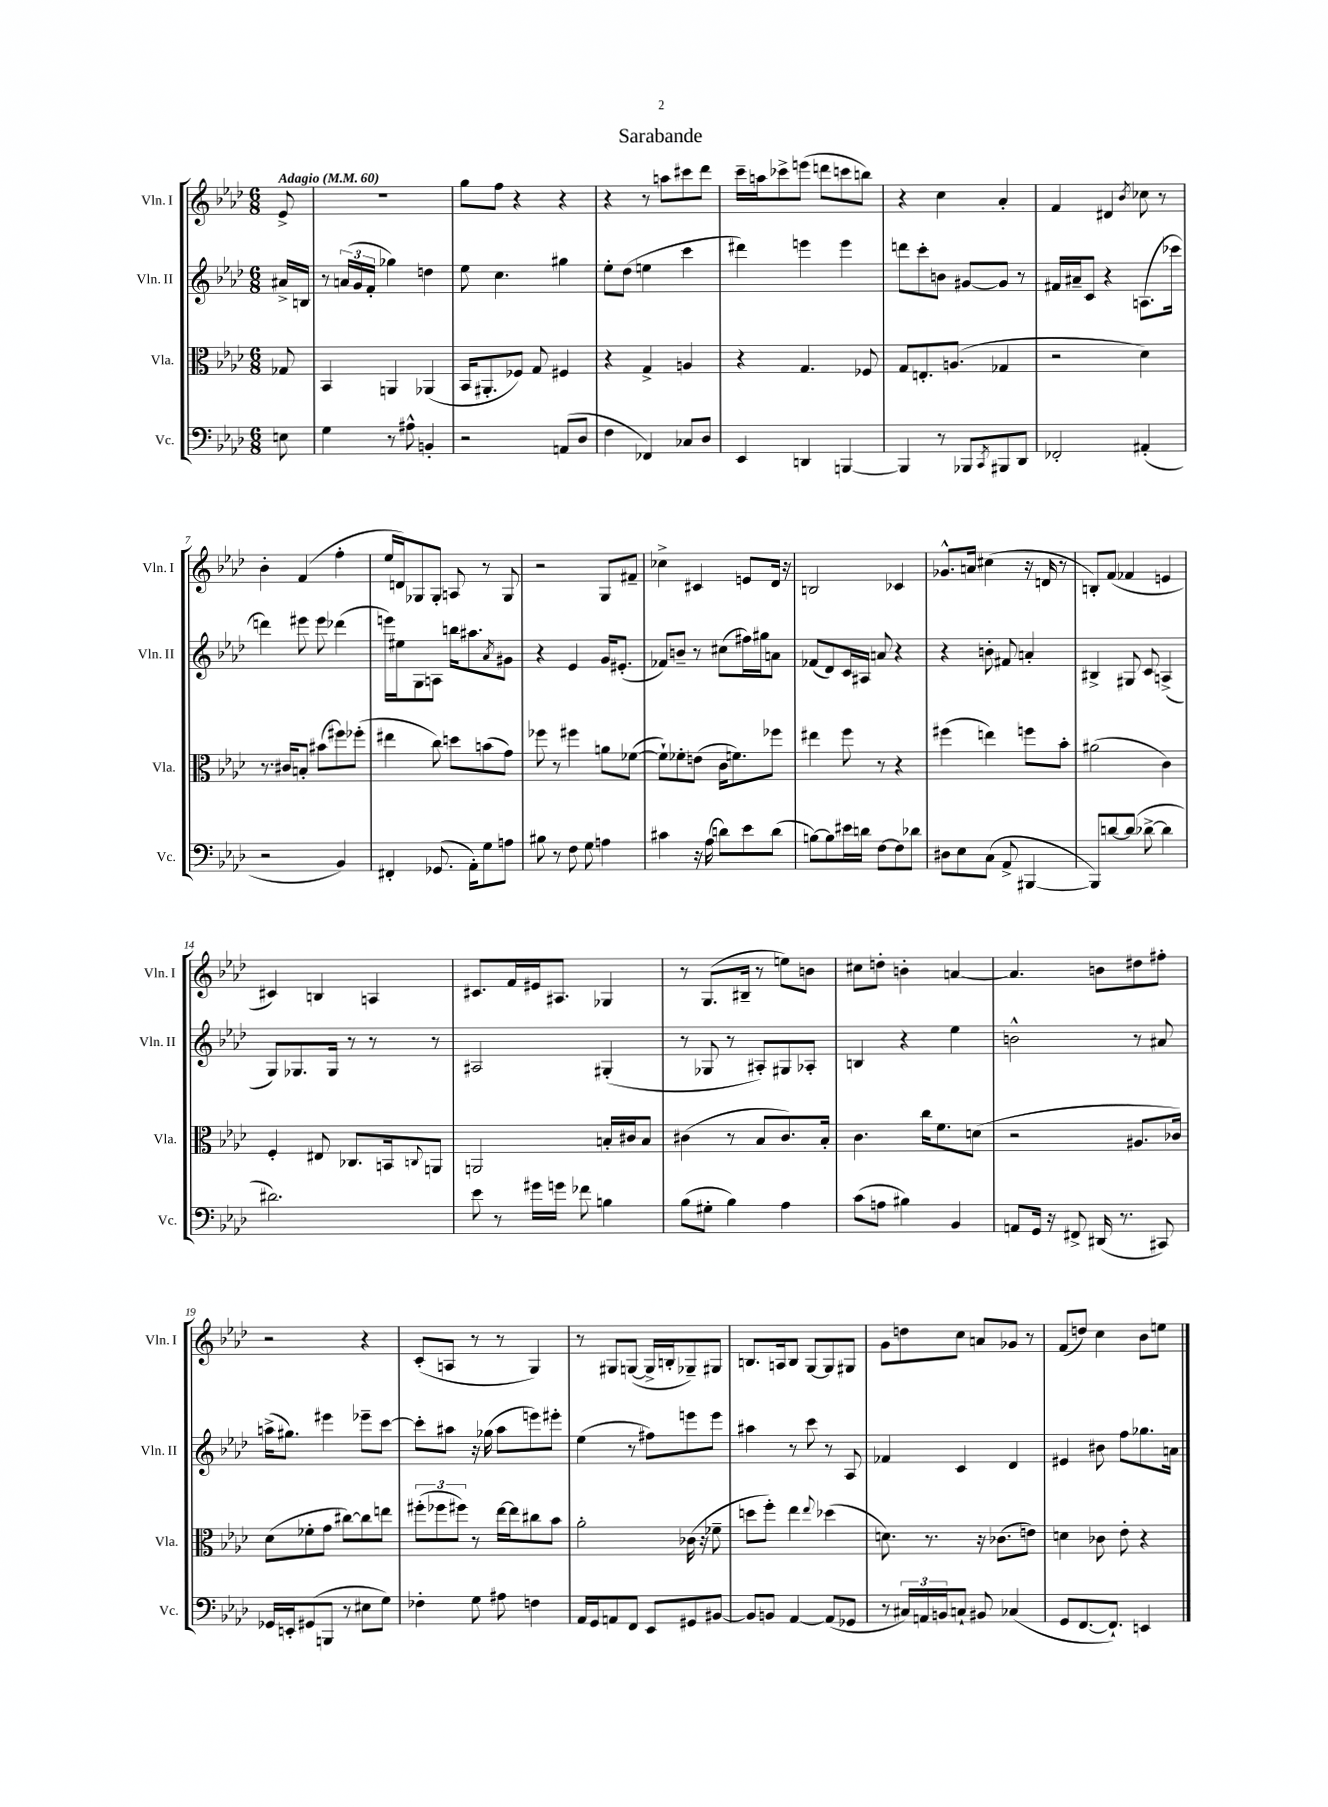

**kern	**kern	**kern	**kern
*staff4	*staff3	*staff2	*staff1
*clefF4	*clefC3	*clefG2	*clefG2
*k[b-e-a-d-]	*k[b-e-a-d-]	*k[b-e-a-d-]	*k[b-e-a-d-]
*M6/8	*M6/8	*M6/8	*M6/8
*MM60	*MM60	*MM60	*MM60
8E	8G-	16a#^	8e-^
.	.	16B	.
=	=	=	=
4G	4BB-	8r	2.r
.	.	(24a	.
.	.	24g	.
.	.	24f'	.
8r	4AA	4gg-)	.
8A#^^	.	.	.
4BB'	(4AA-	4dd	.
=	=	=	=
2r	16BB-	8ee-	8gg
.	8.AA#'	.	.
.	.	4.cc	8ff
.	8F-)	.	4r
.	8G	.	.
(8AA	4F#	4gg#	4r
8D-	.	.	.
=	=	=	=
4F	4r	8ee-'	4r
.	.	(8dd-	.
4FF-)	4G^	4ee	8r
.	.	.	8aa
8C-	4A	4ccc	8ccc#
8D-	.	.	8ddd-
=	=	=	=
4EE-	4r	4ddd#)	16ccc~
.	.	.	16aa
.	.	.	8ccc-^
4DD	4.G	4eee	(8eee
.	.	.	8ddd
[4BBB	.	4eee	8ccc
.	8F-	.	8bb)
=	=	=	=
4BBB]	8G	8ddd	4r
.	8.E'	8ccc'	.
8r	.	8b	4cc
.	(8.A	.	.
8BBB-	.	[8g#	.
8qCC	.	.	.
8BBB#	4G-	8g#]	4a-'
8DD-	.	8r	.
=	=	=	=
2FF-'	2r	16f#	4f
.	.	16a#~	.
.	.	8c	.
.	.	4r	4d#
.	.	.	8qb-
(4AA#'	4d-)	(8.A	8cc-
.	.	.	8r
.	.	16ccc-	.
=	=	=	=
2r	8.r	4ddd)	4b-'
.	16c#	.	.
.	8B'	8eee#	(4f
.	(8b#	8eee#	.
4BB-)	8ff#)	(4ddd-	4ff'
.	(8ff-'	.	.
=	=	=	=
4FF#'	4ee#	16eee)	16ee-
.	.	16ee#	16d)
.	.	8G	8G-
(8.GG-	8cc)	8A	8G-'
.	8dd	16bb	8A
16AA-')	.	8.aa#	.
8G	(8b	.	8r
.	.	8qa-	.
8A	8g)	8g#	8G-
=	=	=	=
8B#	8ff-	4r	2r
8r	8r	.	.
8F	4ff#	4e-	.
8G	.	.	.
4A	8a	16g	8G
.	.	(8.e#'	.
.	([8f-	.	8f#~
=	=	=	=
4c#	8f-`])	8f-)	4cc-^
.	8f-'	8b~	.
16r	(8e	8r	4c#
(16A-	.	.	.
8d)	16c	(8cc#	.
.	8.f)	.	.
8e-	.	16ff#)	8e
.	.	16gg#	.
(8d	8ff-	8a	16d-
.	.	.	16r
=	=	=	=
[8B)	4ee#	(8f-	2B
8B]	.	8d-)	.
16e#	8ff	16c	.
16d	.	16A#	.
[8F	8r	8a	.
8F]	4r	4r	4c-
8d-	.	.	.
=	=	=	=
8D#	(4ff#	4r	8.g-^^
8E-	.	.	.
.	.	.	16a
(8C	4ee)	8b'	(4cc#
8AA-^	.	8f#	.
[4BBB#	8ff	4a'	16r
.	.	.	16d
.	8b-'	.	8r
=	=	=	=
8BBB#])	(2a#	4B#^	8B')
[8d	.	.	(8f
(8d]	.	8G#	4f-
[8d-^	.	8c	.
4d-]	4c)	(4A^	4e
=	=	=	=
2.d#)	4F'	8G)	4c#)
.	.	8.G-	.
.	8E#	.	4B
.	.	16G-	.
.	8.C-	8r	.
.	.	8r	4A
.	16BB	.	.
.	8qqC	.	.
.	8AA	8r	.
=	=	=	=
8e-	2AA	2A#	8.c#
8r	.	.	.
.	.	.	16f
16g#	.	.	16e#
16g	.	.	8.A#
8f-	.	.	.
4B	16B'	(4G#'	4G-
.	16c#	.	.
.	8B	.	.
=	=	=	=
(8B-	(4c#	8r	8r
8G#'	.	8G-	(8.G
4B-)	8r	8r	.
.	.	.	16B#~
.	8B-	8A#')	8r
4A-	8.c#)	8G#	8ee)
.	.	8A-'	8b
.	16B-'	.	.
=	=	=	=
(8c	4.c	4B	8cc#
8A	.	.	8dd'
4B#)	.	4r	4b'
.	16cc	.	.
.	8.f	.	.
4BB-	.	4ee-	[4a
.	(8d	.	.
=	=	=	=
8AA	2r	2b^^	4.a]
16GG	.	.	.
16r	.	.	.
8FF#^	.	.	.
(16DD#	.	.	8b
8.r	.	.	.
.	8.A#	8r	8dd#
8CC#)	.	8a#	8ff#'
.	16c-)	.	.
=	=	=	=
16GG-	(8d-	(16aa^	2r
16EE'	.	8.gg#)	.
(8GG#	8f-'	.	.
8BBB	8g	4eee#	.
8r	[8cc#)	.	.
8E#	8cc#]	8eee-~	4r
8G)	8ee	[8ccc	.
=	=	=	=
4F-'	(12ff#'	8ccc']	(8c'
.	12ff-	.	.
.	.	8aa#	8A
.	12ff#)	.	.
8G	8r	16r	8r
.	.	(16gg-	.
8A#	[16ee-	8aa#	8r
.	16ee-]	.	.
4F	8cc#	8eee)	4G)
.	8b-	8eee#'	.
=	=	=	=
16AA-	2a-'	(4ee-	8r
16GG	.	.	.
8AA	.	.	8G#
8FF	.	8r	([8G
8EE-	.	8ff#)	16G^]
.	.	.	16B'
8GG#	(16c-	8eee	8G-~)
.	16r	.	.
[8BB#	8f-~	8eee	8G#
=	=	=	=
8BB#]	8dd	4aa#	8.B
8BB	8ff')	.	.
.	.	.	16A
[4AA-	4ee-	8r	8B
.	.	8ccc	[8G
.	8qqee-	.	.
(8AA-]	(4dd-	8r	8G]
8GG-	.	8A-	8G#
=	=	=	=
8r	8.d)	4f-	8g
24C#)	.	.	8dd
24AA	.	.	.
.	8.r	.	.
24BB	.	.	.
8C`	.	4c	8cc
8BB#	16r	.	8a
.	(8.c-	.	.
(4C-	.	4d-	8g-
.	8e)	.	8r
=	=	=	=
8GG	4d	4e#	(8f
[8.FF	.	.	8dd)
.	8c-	8b#	4cc
8.FF`])	.	.	.
.	8e-'	8ff	.
4EE	4r	8.gg-	8b-
.	.	.	8ee
.	.	16a	.
==	==	==	==
*-	*-	*-	*-
